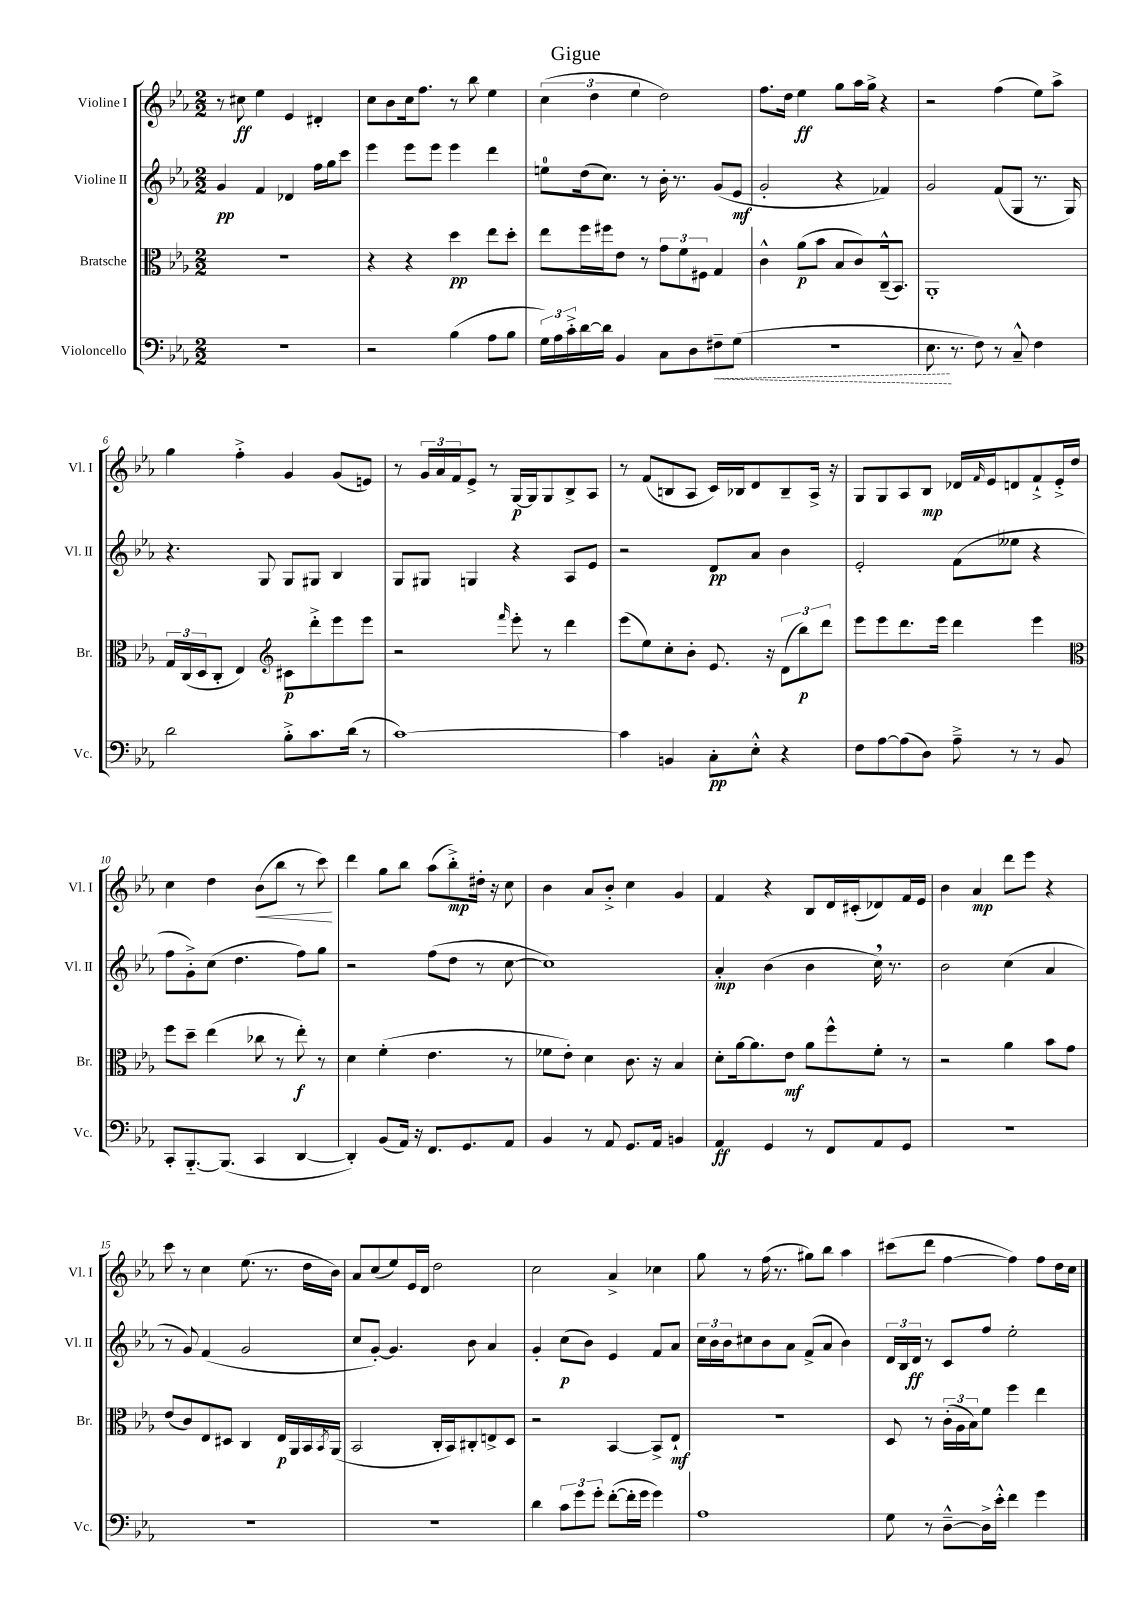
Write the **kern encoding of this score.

**kern	**dynam	**kern	**dynam	**kern	**dynam	**kern	**dynam
*part4	*part4	*part3	*part3	*part2	*part2	*part1	*part1
*staff4	*staff4	*staff3	*staff3	*staff2	*staff2	*staff1	*staff1
*I"Violoncello	*	*I"Bratsche	*	*I"Violine II	*	*I"Violine I	*
*I'Vc.	*	*I'Br.	*	*I'Vl. II	*	*I'Vl. I	*
*clefF4	*	*clefC3	*	*clefG2	*	*clefG2	*
*k[b-e-a-]	*	*k[b-e-a-]	*	*k[b-e-a-]	*	*k[b-e-a-]	*
*M2/2	*	*M2/2	*	*M2/2	*	*M2/2	*
=1	=1	=1	=1	=1	=1	=1	=1
1r	.	1r	.	4g/	pp	8r	.
.	.	.	.	.	.	8cc#X\	ff
.	.	.	.	4f/	.	4ee-\	.
.	.	.	.	4d-X/	.	4e-/	.
.	.	.	.	16ff\LL	.	4d#X'/	.
.	.	.	.	16gg\J	.	.	.
.	.	.	.	8ccc\J	.	.	.
=2	=2	=2	=2	=2	=2	=2	=2
2r	.	4r	.	4eee-\	.	8cc\L	.
.	.	.	.	.	.	8b-\	.
.	.	4r	.	8eee-\L	.	16cc\k	.
.	.	.	.	.	.	8.ff\J	.
.	.	.	.	8eee-\J	.	.	.
(4B-\	.	4dd\	pp	4eee-\	.	8r	.
.	.	.	.	.	.	8bb-\	.
8A-\L	.	8ee-\L	.	4ddd\	.	4ee-\	.
8B-\J	.	8dd'\J	.	.	.	.	.
=3	=3	=3	=3	=3	=3	=3	=3
24G\LL)	.	8ee-\L	.	8een\L	.	(6cc\	.
24A-\	.	.	.	.	.	.	.
24c'^\	.	.	.	.	.	.	.
[16d\	.	16ff\L	.	(16dd\k	.	.	.
.	.	.	.	.	.	6dd\	.
16d\JJ]	.	16ff#X\J	.	8.cc\J)	.	.	.
4BB-/	.	8e-\J	.	.	.	.	.
.	.	.	.	.	.	6ee-\	.
.	.	8r	.	8r	.	.	.
8C\L	.	12g\L	.	16b-'\	.	2dd\)	.
.	.	.	.	8.r	.	.	.
.	.	12f\	.	.	.	.	.
8D\	.	.	.	.	.	.	.
.	.	12F#X\J	.	.	.	.	.
!	!LO:HP:b	!	!	!	!	!	!
8F#X~\	<	4G/	.	(8g/L	.	.	.
(8G\J	.	.	.	8e-/J	mf	.	.
=4	=4	=4	=4	=4	=4	=4	=4
1r	.	4c^^\	.	2g'/	.	8.ff\L	.
.	.	.	.	.	.	16dd\Jk	.
.	.	(8a-\L	p	.	.	4ee-\	ff
.	.	8b-\J	.	.	.	.	.
.	.	8B-/L	.	4r	.	8gg\L	.
.	.	8c/)	.	.	.	16aa-\L	.
.	.	.	.	.	.	16gg^\JJ	.
.	.	(16C~^^/k	.	4f-X/)	.	4r	.
.	.	8.BB-/J)	.	.	.	.	.
=5	=5	=5	=5	=5	=5	=5	=5
8.E-\	.	1AA-'	.	2g/	.	2r	.
8.r	[	.	.	.	.	.	.
8F\)	.	.	.	.	.	.	.
8r	.	.	.	(8f/L	.	(4ff\	.
8C~^^/	.	.	.	8G/J	.	.	.
4F\	.	.	.	8.r	.	8ee-\L)	.
.	.	.	.	.	.	8aa-^\J	.
.	.	.	.	16G/)	.	.	.
!!LO:LB:g=z
=6	=6	=6	=6	=6	=6	=6	=6
2d\	.	24G/LL	.	4.r	.	4gg\	.
.	.	(24C/	.	.	.	.	.
.	.	24D/J	.	.	.	.	.
.	.	8C'/J	.	.	.	.	.
.	.	4E-/)	.	.	.	4ff'^\	.
.	.	.	.	8G/	.	.	.
*	*	*clefG2	*	*	*	*	*
8B-'^\L	.	8c#X\L	p	8G/L	.	4g/	.
8.c\	.	8ddd'^\	.	8G#X/J	.	.	.
.	.	8eee-\	.	4B-/	.	(8g/L	.
(16d\Jk	.	.	.	.	.	.	.
8r	.	8eee-\J	.	.	.	8en/J)	.
=7	=7	=7	=7	=7	=7	=7	=7
[1c)	.	2r	.	8G/L	.	8r	.
.	.	.	.	8G#X/J	.	24g/LL	.
.	.	.	.	.	.	24a-/	.
.	.	.	.	.	.	24f/J	.
.	.	.	.	4Gn/	.	8e-^/J	.
.	.	.	.	.	.	8r	.
.	.	16qqfff/	.	.	.	.	.
.	.	8eee-'\	.	4r	.	[16G/LL	p
.	.	.	.	.	.	16G/J]	.
.	.	8r	.	.	.	8G/	.
.	.	4ddd\	.	8A-/L	.	8B-^/	.
.	.	.	.	8e-/J	.	8A-/J	.
=8	=8	=8	=8	=8	=8	=8	=8
4c\]	.	(8eee-\L	.	2r	.	8r	.
.	.	8ee-\)	.	.	.	(8f/L	.
4BBn/	.	8cc'\	.	.	.	8Bn/	.
.	.	8b-'\J	.	.	.	8A-/J	.
8C'\L	pp	8.e-/	.	8d/L	pp	16c/LL)	.
.	.	.	.	.	.	16B-X/J	.
8E-'^^\J	.	.	.	8a-/J	.	8d/	.
.	.	16r	.	.	.	.	.
4r	.	(12d\L	.	4b-\	.	8B-~/	.
.	.	12bb-\)	p	.	.	.	.
.	.	.	.	.	.	16A-^/Jk	.
.	.	12ddd\J	.	.	.	.	.
.	.	.	.	.	.	16r	.
=9	=9	=9	=9	=9	=9	=9	=9
8F\L	.	8eee-\L	.	2e-'/	.	8G/L	.
[8A-\	.	8eee-\	.	.	.	8G/	.
(8A-\]	.	8.ddd\	.	.	.	8A-/	.
8D\J)	.	.	.	.	.	8B-/J	mp
.	.	16eee-\Jk	.	.	.	.	.
8A-~^\	.	4ddd\	.	(8f\L	.	16d-X/LL	.
.	.	.	.	.	.	16qqf/	.
.	.	.	.	.	.	16e-/J	.
8r	.	.	.	8ee--X\J	.	8dn/	.
8r	.	4eee-\	.	4r	.	8f`^/	.
8BB-/	.	.	.	.	.	16e-'^/L	.
.	.	.	.	.	.	16dd/JJ	.
!!LO:LB:g=z
=10	=10	=10	=10	=10	=10	=10	=10
*	*	*clefC3	*	*	*	*	*
8CC'/L	.	8ff\L	.	8ff\L	.	4cc\	.
[8.BBB-/	.	8dd~\J	.	8g'^\)	.	.	.
.	.	(4ee-\	.	(8cc\J	.	4dd\	.
(8.BBB-/J]	.	.	.	.	.	.	.
.	.	.	.	4.dd\	.	.	.
!	!	!	!	!	!	!	!LO:HP:b
4CC/	.	8cc-X\	.	.	.	(8b-\L	<
.	.	8r	.	.	.	8bb-\J	.
[4DD/	.	8ee-'\)	f	8ff\L)	.	8r	.
.	.	8r	.	8gg\J	.	8ccc\)	.
.	.	.	.	.	.	.	[
=11	=11	=11	=11	=11	=11	=11	=11
4DD'/])	.	4d\	.	2r	.	4ddd\	.
(8BB-/L	.	(4f'\	.	.	.	8gg\L	.
16AA-/Jk)	.	.	.	.	.	8bb-\J	.
16r	.	.	.	.	.	.	.
8.FF/L	.	4.e-\	.	(8ff\L	.	(8aa-\L	.
.	.	.	.	8dd\J	.	8bb-'^\)	mp
8.GG/	.	.	.	.	.	.	.
.	.	.	.	8r	.	16dd#X'\Jk	.
.	.	.	.	.	.	16r	.
8AA-/J	.	8r	.	[8cc\	.	8cc\	.
=12	=12	=12	=12	=12	=12	=12	=12
4BB-/	.	8f-X\L	.	1cc])	.	4b-\	.
.	.	8e-'\J)	.	.	.	.	.
8r	.	4d\	.	.	.	8a-/L	.
8AA-/	.	.	.	.	.	8b-'^/J	.
8.GG/L	.	8.c\	.	.	.	4cc\	.
16AA-/Jk	.	16r	.	.	.	.	.
4BBn/	.	4B-/	.	.	.	4g/	.
=13	=13	=13	=13	=13	=13	=13	=13
4AA-/	ff	8d'\L	.	4a-'/	mp	4f/	.
.	.	[16a-\k	.	.	.	.	.
.	.	8.a-\]	.	.	.	.	.
4GG/	.	.	.	(4b-\	.	4r	.
.	.	8e-\J	mf	.	.	.	.
8r	.	8a-\L	.	4b-\	.	8B-/L	.
8FF/L	.	8ff^^\	.	.	.	16d/L	.
.	.	.	.	.	.	(16c#X'/J	.
8AA-/	.	8f'\J	.	16cc,\)	.	8d-X/)	.
.	.	.	.	8.r	.	.	.
8GG/J	.	8r	.	.	.	16f/L	.
.	.	.	.	.	.	16e-/JJ	.
=14	=14	=14	=14	=14	=14	=14	=14
1r	.	2r	.	2b-\	.	4b-\	.
.	.	.	.	.	.	4a-/	mp
.	.	4a-\	.	(4cc\	.	8ddd\L	.
.	.	.	.	.	.	8eee-\J	.
.	.	8b-\L	.	4a-/	.	4r	.
.	.	8g\J	.	.	.	.	.
!!LO:LB:g=z
=15	=15	=15	=15	=15	=15	=15	=15
1r	.	(8e-/L	.	8r	.	8ccc\	.
.	.	8c/)	.	8g/)	.	8r	.
.	.	8E-/	.	(4f/	.	4cc\	.
.	.	8D#X/J	.	.	.	.	.
.	.	4C/	.	2g/	.	(8.ee-\	.
.	.	.	.	.	.	8.r	.
.	.	16E-/LL	p	.	.	.	.
.	.	16AA-/	.	.	.	.	.
.	.	16BB-/	.	.	.	16dd\LL	.
.	.	8qBB-/	.	.	.	.	.
.	.	(16AA-/JJ	.	.	.	16b-\JJ)	.
=16	=16	=16	=16	=16	=16	=16	=16
1r	.	2BB-/	.	8cc/L	.	8a-/L	.
.	.	.	.	[8g'/J)	.	(8cc/	.
.	.	.	.	4.g/]	.	8ee-/)	.
.	.	.	.	.	.	16e-/L	.
.	.	.	.	.	.	16d/JJ	.
.	.	16C'/LL	.	.	.	2dd\	.
.	.	16BB-/J)	.	.	.	.	.
.	.	8C#X'/	.	8b-\	.	.	.
.	.	8En^/	.	4a-/	.	.	.
.	.	8D/J	.	.	.	.	.
=17	=17	=17	=17	=17	=17	=17	=17
4d\	.	2r	.	4g'/	.	2cc\	.
12c\L	.	.	.	(8cc\L	p	.	.
12g\	.	.	.	.	.	.	.
.	.	.	.	8b-\J)	.	.	.
12g'\J	.	.	.	.	.	.	.
([8f'\L	.	[4BB-/	.	4e-/	.	4a-^/	.
16f'\L]	.	.	.	.	.	.	.
16g\JJ	.	.	.	.	.	.	.
4g\)	.	8BB-^/L]	.	8f/L	.	4cc-X\	.
.	.	8E-`/J	mf	8a-/J	.	.	.
=18	=18	=18	=18	=18	=18	=18	=18
1A-	.	1r	.	24cc\LL	.	8gg\	.
.	.	.	.	24b-\	.	.	.
.	.	.	.	24b-\J	.	.	.
.	.	.	.	8cc#X\	.	8r	.
.	.	.	.	8b-\	.	(16ff\	.
.	.	.	.	.	.	8.r	.
.	.	.	.	8a-\J	.	.	.
.	.	.	.	(8f^/L	.	8gg#X\L)	.
.	.	.	.	8a-/J	.	8bb-\J	.
.	.	.	.	4b-\)	.	4aa-\	.
=19	=19	=19	=19	=19	=19	=19	=19
8G\	.	8D/	.	24d/LL	.	(8ccc#X\L	.
.	.	.	.	24B-/	.	.	.
.	.	.	.	24d/JJ	ff	.	.
8r	.	8r	.	8r	.	8ddd\J	.
[8D~^^\L	.	(24c'\LL	.	8c/L	.	[4ff\	.
.	.	24A-\	.	.	.	.	.
.	.	24B-\J)	.	.	.	.	.
16D^\L]	.	8f\J	.	8ff/J	.	.	.
16e-'^^\JJ	.	.	.	.	.	.	.
4f\	.	4ff\	.	2ee-'\	.	4ff\])	.
4g\	.	4ee-\	.	.	.	8ff\L	.
.	.	.	.	.	.	16dd\L	.
.	.	.	.	.	.	16cc\JJ	.
==	==	==	==	==	==	==	==
*-	*-	*-	*-	*-	*-	*-	*-
